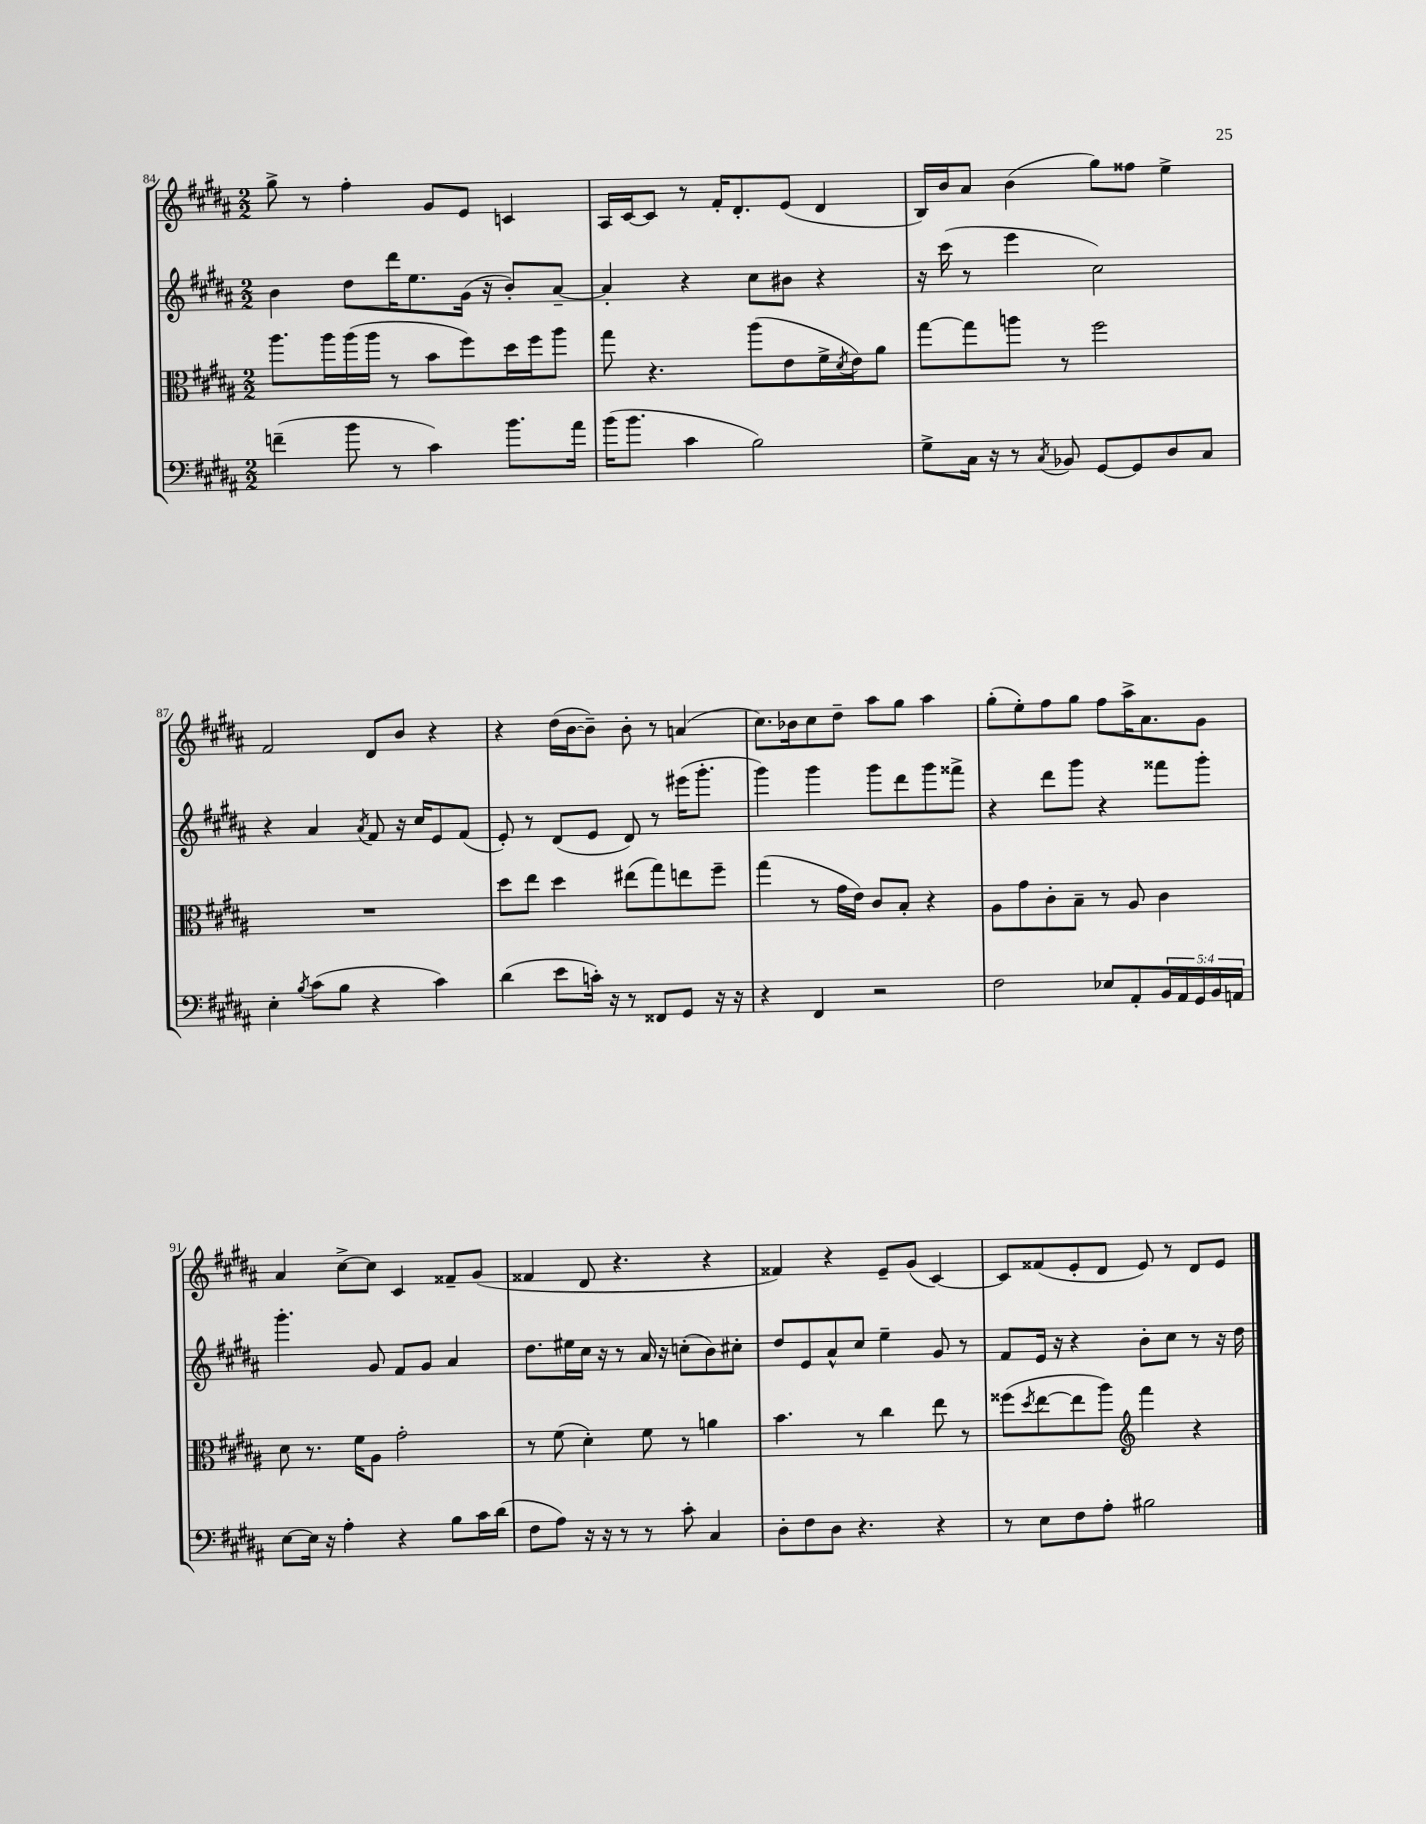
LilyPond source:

<<
\new StaffGroup <<
\new Staff = "s0" {
    \clef treble \key b \major \numericTimeSignature \time 2/2
    gis''8-> r8 fis''4-. gis'8 e'8 c'4 |
    ais16 cis'16~ cis'8 r8 fis'16-. dis'8.-. e'8( dis'4 |
    b16) b'16 ais'8 b'4( gis''8) fisis''8 e''4-> |
    fis'2 dis'8 b'8 r4 |
    r4 dis''16( b'16~ b'8--) b'8-. r8 a'4( |
    cis''8.) bes'16 cis''8 dis''8-- ais''8 gis''8 ais''4 |
    gis''8-.( e''8-.) fis''8 gis''8 fis''8 ais''16-> ais'8. gis'8 |
    ais'4 cis''8~-> cis''8 cis'4 fisis'8-- gis'8( |
    fisis'4 dis'8 r4. r4 |
    fisis'4) r4 e'8-- gis'8( cis'4~) |
    cis'8 fisis'8( e'8-. dis'8 e'8) r8 dis'8 e'8 \bar "|." |
}
\new Staff = "s1" {
    \clef treble \key b \major \numericTimeSignature \time 2/2
    b'4 dis''8 dis'''16 e''8. gis'16( r16 b'8-.) ais'8~-- |
    ais'4-. r4 cis''8 bis'8 r4 |
    r16 cis'''16( r8 e'''4 cis''2) |
    r4 ais'4 \acciaccatura { ais'8 } fis'8 r16 cis''16 e'8 fis'8( |
    e'8-.) r8 dis'8( e'8 dis'8) r8 eis'''16( gis'''8.-. |
    gis'''4) gis'''4 gis'''8 dis'''8 gis'''8 fisis'''8-> |
    r4 dis'''8 gis'''8 r4 fisis'''8 gis'''8-. |
    gis'''4.-. gis'8 fis'8 gis'8 ais'4 |
    dis''8. eis''16 cis''16 r16 r8 ais'16 r16 c''8-.( b'8) cis''8-. |
    dis''8 e'8 ais'8-^ cis''8 e''4-- gis'8 r8 |
    fis'8 e'16 r16 r4 b'8-. cis''8 r8 r16 dis''16 \bar "|." |
}
\new Staff = "s2" {
    \clef alto \key b \major \numericTimeSignature \time 2/2
    ais''8. ais''16 ais''16( ais''16 r8 b'8 fis''8) dis''16 fis''16 ais''8 |
    gis''8 r4. ais''8( e'8 fis'16-> \acciaccatura { dis'8 } e'16) ais'8 |
    gis''8~ gis''8 a''8 r8 fis''2 |
    R1 |
    dis''8 e''8 dis''4 eis''8( gis''8) e''8 fis''8-- |
    gis''4( r8 gis'16 e'16) cis'8 b8-. r4 |
    ais8 gis'8 cis'8-. b8-- r8 ais8 cis'4 |
    dis'8 r8. fis'16 ais8 gis'2-. |
    r8 fis'8( dis'4-.) fis'8 r8 a'4 |
    b'4. r8 cis''4 e''8 r8 |
    fisis''8( \acciaccatura { dis''8 } e''8~ e''8 ais''8) \clef treble fis'''4 r4 \bar "|." |
}
\new Staff = "s3" {
    \clef bass \key b \major \numericTimeSignature \time 2/2 \override Staff.TupletNumber.text = #tuplet-number::calc-fraction-text
    f'4--( b'8 r8 cis'4) b'8. ais'16 |
    b'16( b'8. cis'4 b2) |
    gis8-> cis16 r16 r8 \acciaccatura { cis8 } bes,8 gis,8~ gis,8 dis8 cis8 |
    e4-. \acciaccatura { b8 } cis'8( b8 r4 cis'4) |
    dis'4( e'8 c'16-.) r16 r8 fisis,8 gis,8 r16 r16 |
    r4 fis,4 r2 |
    fis2 ees8 ais,8-. \tuplet 5/4 { b,16 ais,16 gis,16 b,16 a,16 } |
    e8~ e16 r16 ais4-. r4 b8 cis'16 dis'16( |
    fis8 ais8) r16 r16 r8 r8 cis'8-. cis4 |
    dis8-. fis8 dis8 r4. r4 |
    r8 e8 fis8 ais8-. bis2 \bar "|." |
}
>>
>>
\layout { \context { \Score currentBarNumber = #84 } }
